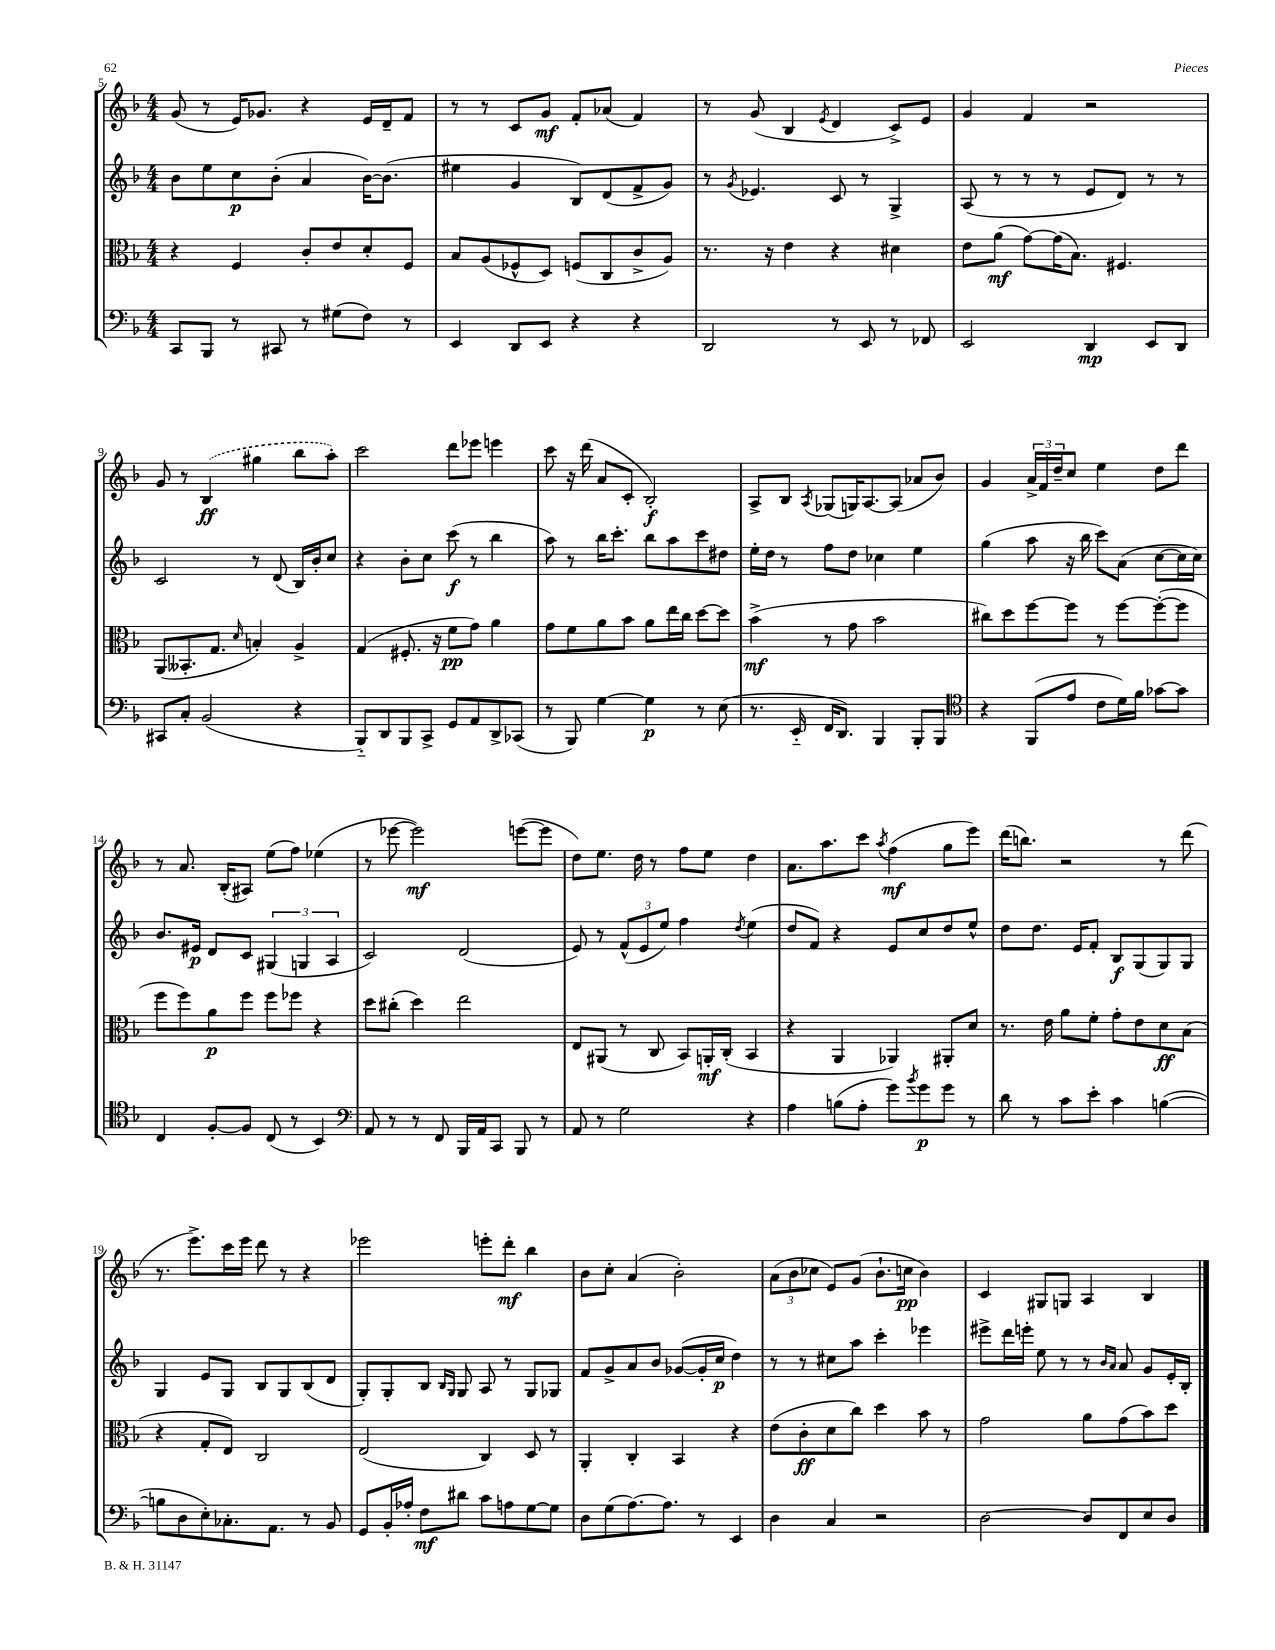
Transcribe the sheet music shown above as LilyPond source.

<<
\new StaffGroup <<
\new Staff = "s0" {
    \clef treble \key f \major \numericTimeSignature \time 4/4
    g'8( r8 e'16) ges'8. r4 e'16 d'16-- f'8 |
    r8 r8 c'8 g'8\mf f'8-. aes'8( f'4) |
    r8 g'8( bes4 \acciaccatura { e'8 } d'4 c'8->) e'8 |
    g'4 f'4 r2 |
    g'8 r8 \once \slurDashed bes4\ff( gis''4 bes''8 a''8-.) |
    c'''2 d'''8 ees'''8 e'''4 |
    c'''8 r16 d'''16( a'8 c'8-. bes2-.\f) |
    a8-> bes8 \acciaccatura { a8 } ges8( g16) a8.~ a8( aes'8 bes'8) |
    g'4 \tuplet 3/2 { a'16-> f'16 d''16-- } c''8 e''4 d''8 d'''8 |
    r8 a'8. bes16-.( ais8) e''8( f''8) ees''4( |
    r8 ees'''8~ ees'''2\mf) e'''8~( e'''8 |
    d''8) e''8. d''16 r8 f''8 e''8 d''4 |
    a'8. a''8. c'''8 \acciaccatura { a''8 } f''4\mf( g''8 e'''8) |
    d'''16( b''8.) r2 r8 d'''8( |
    r8. e'''8.->) c'''16 e'''16 d'''8 r8 r4 |
    ees'''2 e'''8-. d'''8-.\mf bes''4 |
    bes'8 c''8-. a'4( bes'2-.) |
    \tuplet 3/2 { a'8( bes'8 ces''8 } e'8) g'8( bes'8.-! c''16\pp bes'4) |
    c'4 gis8 g8 a4 bes4 \bar "|." |
}
\new Staff = "s1" {
    \clef treble \key f \major \numericTimeSignature \time 4/4
    bes'8 e''8 c''8\p bes'8-.( a'4 bes'16~) bes'8.( |
    eis''4 g'4 bes8) d'8( f'8-> g'8) |
    r8 \acciaccatura { g'8 } ees'4. c'8 r8 g4-> |
    a8( r8 r8 r8 e'8 d'8) r8 r8 |
    c'2 r8 d'8( bes16) bes'16-. c''8 |
    r4 bes'8-. c''8 c'''8\f( r8 bes''4 |
    a''8) r8 bes''16 c'''8.-. bes''8 a''8 c'''8 dis''8 |
    e''16-. d''16 r8 f''8 d''8 ces''4 e''4 |
    g''4( a''8 r16 bes''16 c'''8) a'8( c''8~ c''16 c''16) |
    bes'8. eis'16\p d'8 c'8 \tuplet 3/2 { gis4( g4 a4 } |
    c'2) d'2( |
    e'8) r8 \tuplet 3/2 { f'8-^( e'8 e''8) } f''4 \acciaccatura { d''8 } e''4( |
    d''8 f'8) r4 e'8 c''8 d''8 e''8-^ |
    d''8 d''8. e'16 f'8-. bes8\f g8( g8) g8 |
    g4 e'8 g8 bes8 g8 bes8( d'8 |
    g8-.) g8-. bes8 \grace { bes16 g16 } g8 a8 r8 g8 ges8 |
    f'8 g'8-> a'8 bes'8 ges'8~( ges'16-. c''16\p d''4) |
    r8 r8 cis''8 a''8 c'''4-. ees'''4 |
    eis'''8-> d'''16 e'''16-. e''8 r8 r8 \grace { bes'16 a'16 } a'8 g'8 e'16-. bes16-. \bar "|." |
}
\new Staff = "s2" {
    \clef alto \key f \major \numericTimeSignature \time 4/4
    r4 f4 c'8-. e'8 d'8-. f8 |
    bes8 a8( fes8-^ d8) f8( c8 c'8-> a8) |
    r8. r16 e'4 r4 dis'4 |
    e'8 a'8\mf( g'8~) g'16( bes8.) fis4. |
    a,8( beses,8.-. g8. \grace { d'16 } b4-.) a4-> |
    g4( fis8.-. r16 f'8\pp g'8) a'4 |
    g'8 f'8 a'8 bes'8 a'8 e''16 c''16 d''8~ d''8 |
    bes'4->\mf( r8 g'8 bes'2 |
    cis''8) d''8 f''8~ f''8 r8 f''8~ f''8~-.( f''8 |
    f''8 f''8) a'8\p f''8 f''8 fes''8 r4 |
    d''8 cis''8-.( d''4) e''2 |
    e8 ais,8( r8 c8 bes,8) a,16-.\mf c16-.( bes,4 |
    r4 a,4 aes,4) ais,8-. d'8 |
    r8. e'16 a'8 f'8-. g'8-. e'8 d'8\ff bes8( |
    r4 g8-. e8) c2 |
    e2( c4) d8 r8 |
    a,4-. c4-. bes,4 r4 |
    e'8( c'8-.\ff d'8 c''8) d''4 bes'8 r8 |
    g'2 a'8 g'8( bes'8) d''8 \bar "|." |
}
\new Staff = "s3" {
    \clef bass \key f \major \numericTimeSignature \time 4/4
    c,8 bes,,8 r8 cis,8 r8 gis8( f8) r8 |
    e,4 d,8 e,8 r4 r4 |
    d,2 r8 e,8 r8 fes,8 |
    e,2 d,4\mp e,8 d,8 |
    cis,8 c8-. bes,2( r4 |
    bes,,8-_) d,8 bes,,8 c,8-> g,8 a,8 d,8-> ces,8( |
    r8 bes,,8) g4~ g4\p r8 e8( |
    r8. e,16-_ f,16 d,8.) bes,,4 bes,,8-. bes,,8 |
    \clef tenor r4 f,8( e'8 c'8 d'16) f'16 ges'8~ ges'8 |
    c4 f8~-. f8 c8( r8 bes,4) |
    \clef bass a,8 r8 r8 f,8 bes,,16 a,16 c,8 bes,,8 r8 |
    a,8 r8 g2 r4 |
    a4 b8( a8-. g'8) \acciaccatura { bes'8 } g'8\p g'8 r8 |
    d'8 r8 c'8 e'8-. c'4 b4~( |
    b8 d8 e8-.) ces8.-. a,8. r8 bes,8 |
    g,8 bes,16-. aes16-. f8\mf dis'8 c'8 a8 g8~ g8 |
    d8 g8( a8.~) a8. r8 e,4 |
    d4 c4 r2 |
    d2~ d8 f,8 e8 d8 \bar "|." |
}
>>
>>
\layout { \context { \Score currentBarNumber = #5 } }
